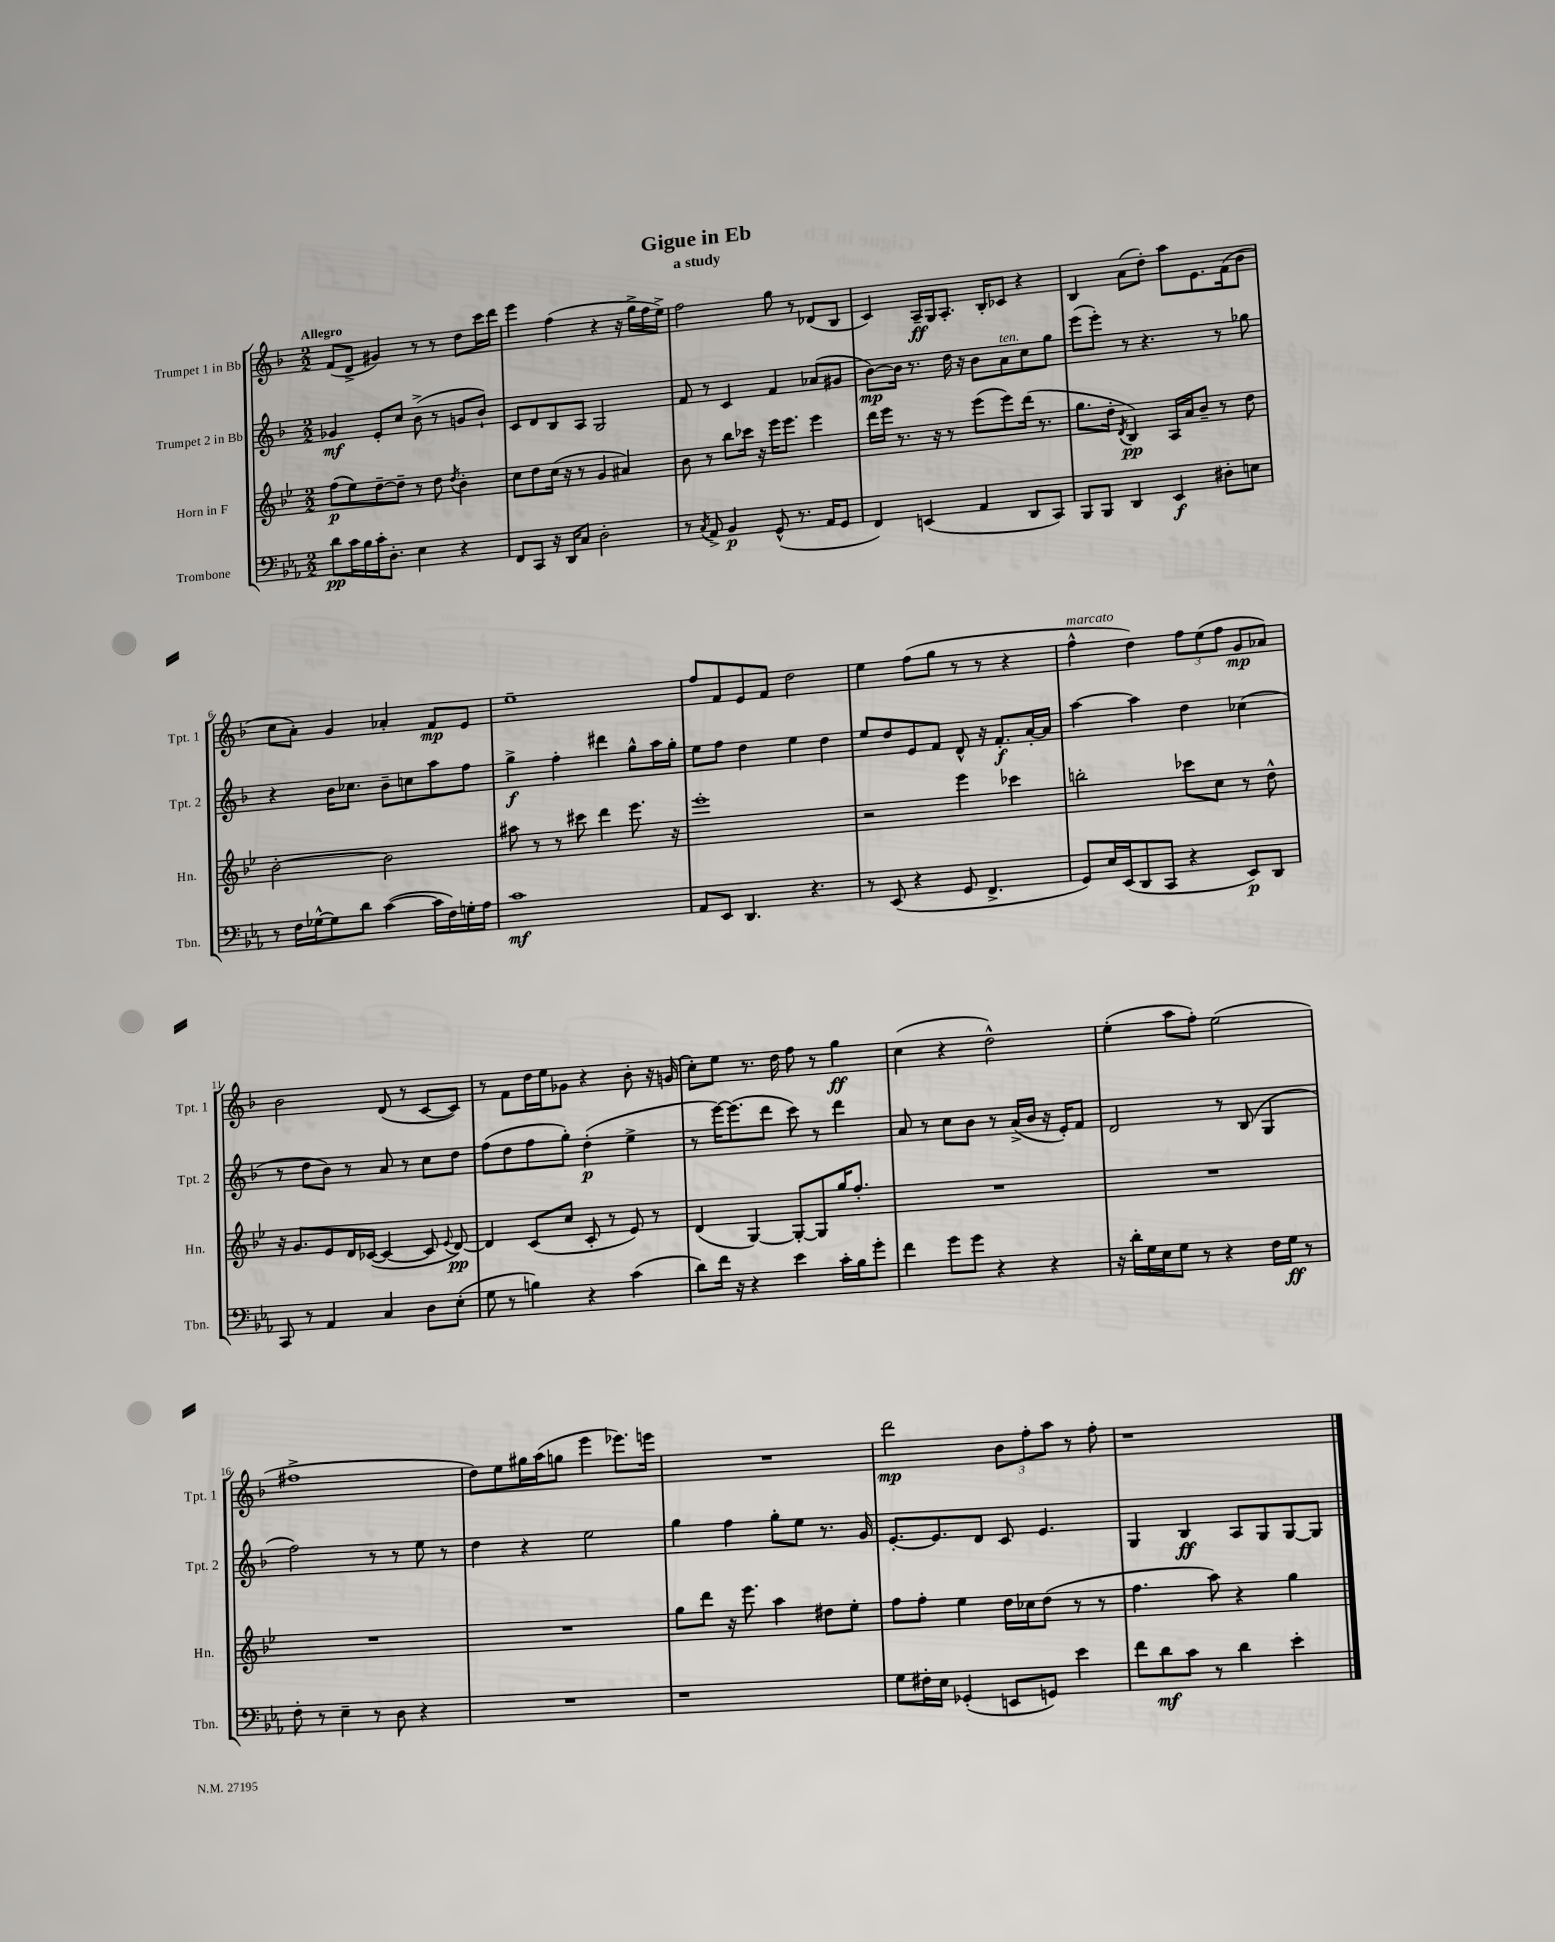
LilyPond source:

\header { title = "Gigue in Eb" subtitle = "a study" }
<<
\new StaffGroup <<
\new Staff = "s0" \with { instrumentName = "Trumpet 1 in Bb" shortInstrumentName = "Tpt. 1" } {
    \clef treble \key f \major \numericTimeSignature \time 2/2 \tempo "Allegro"
    \autoBeamOff f'8[( d'8]-> gis'4) r8 r8 d''8[ c'''16 d'''16] |
    e'''4 f''4( r4 r16 g''16[-> f''16 e''16]->) |
    f''2 g''8 r8 des'8[( bes8] |
    c'4) a16[--\ff g16 a8.]-. bes16[-. ces'8] r4 |
    bes4 a'8[( d''8]-.) a''8[ e'8. f'16( bes'8] |
    c''8[ a'8]-.) g'4 aes'4-. f'8[\mp e'8] |
    e''1-- |
    f''8[ f'8 e'8 f'8] d''2 |
    e''4 f''8[( g''8] r8 r8 r4 |
    f''4-^^\markup { \italic "marcato" } d''4) \tuplet 3/2 { f''8[ e''8( f''8] } g'8[\mp aes'8]) |
    bes'2 d'8( r8 c'8[~ c'8]) |
    r8 f'8[ d''16 e''16 ges'8] r4 bes'8-. r16 g'16( |
    c''8[-.) e''8] r8. d''16 f''8 r8 g''4\ff |
    c''4( r4 d''2-^) |
    e''4-.( a''8[ f''8]-.) e''2( |
    fis''1-> |
    d''8[) e''8 gis''16 a''16( g''8] e'''4 ees'''8.[) e'''16] |
    R1 |
    d'''2\mp \tuplet 3/2 { bes'8[ f''8-. a''8] } r8 f''8-. |
    r1 \bar "|." |
}
\new Staff = "s1" \with { instrumentName = "Trumpet 2 in Bb" shortInstrumentName = "Tpt. 2" } {
    \clef treble \key f \major \numericTimeSignature \time 2/2
    \autoBeamOff ges'4\mf e'8[-. c''8] bes'8->( r8 g'8[ bes'8]-!) |
    c'8[ d'8 bes8 a8] g2 |
    f'8 r8 c'4 f'4 aes'8[( gis'8] |
    bes'8[~\mp) bes'16] r8. d''16 r16 bes'8[ a'8^\markup { \italic "ten." } c''8 g''8] |
    e'''8[( e'''8]-.) r8 r4. r8 ges''8 |
    r4 bes'16[ ces''8.] bes'8[-- c''8 a''8 f''8] |
    g''4->\f f''4-. dis'''4 g''8[-^ a''16 g''16]-. |
    e''8[ f''8] d''4 e''4 d''4 |
    e''8[ d''8 e'8 f'8] d'8-^ r16 f'8.[-.\f a'16~-. a'16] |
    a''4~ a''4 d''4 ces''4( |
    r8 d''8[ bes'8]) r8 a'8 r8 c''8[ d''8] |
    f''8[( d''8 f''8 g''8]-.) d''4-.\p( e''4-> |
    r8 e'''16[~) e'''8.( d'''8] c'''8) r8 d'''4 |
    a'8 r8 c''8[ bes'8] r8 a'16[->( bes'16] r16 e'16[-.) f'8] |
    d'2 r8 bes8( g4 |
    f''2) r8 r8 e''8 r8 |
    d''4 r4 e''2 |
    g''4 f''4 g''8[-. e''8] r8. g'16 |
    e'8.[~-. e'8. d'8] c'8 e'4. |
    g4 bes4\ff a8[ g8 g8~ g8] \bar "|." |
}
\new Staff = "s2" \with { instrumentName = "Horn in F" shortInstrumentName = "Hn." } {
    \clef treble \key bes \major \numericTimeSignature \time 2/2
    \autoBeamOff f''8[\p( ees''8) d''8~-- d''8]-- r8 d''8 \acciaccatura { d''8 } bes'4-. |
    c''8[ d''8 c''16]( r16 r8 g'4 ais'4) |
    bes'8 r8 bes''8[ ces'''16] r16 ees'''16[ ees'''8.] ees'''4 |
    d'''16[ ees'''16] r8. r16 r8 ees'''8[( ees'''8) d'''16]( r8. |
    g''8.[ d''16]-. \acciaccatura { d'8 } bes4\pp) a16[ a'16 bes'8]-- r8 d''8 |
    bes'2~-. bes'2 |
    ais''8 r8 r8 cis'''8 d'''4 ees'''8. r16 |
    ees'''1-. |
    r2 ees'''4 ces'''4 |
    b''2-. ces'''8[ c''8] r8 d''8-^ |
    r16 g'8.[ ees'8 d'16 ces'16]~( ces'4~ ces'8 \appoggiatura { ees'8 } d'8~\pp) |
    d'4 c'8[( c''8] c'8-. r8 ees'8) r8 |
    d'4( g4~) g8[~-. g8 g''16 f''8.]-. |
    R1 |
    R1 |
    R1 |
    R1 |
    g''8[ d'''8] r16 ees'''8. a''4 dis''8[ ees''8]-. |
    f''8[ f''8]-. ees''4 d''16[ ces''16 d''8]( r8 r8 |
    f''4. a''8) r4 g''4 \bar "|." |
}
\new Staff = "s3" \with { instrumentName = "Trombone" shortInstrumentName = "Tbn." } {
    \clef bass \key ees \major \numericTimeSignature \time 2/2
    \autoBeamOff d'8[\pp c'16 bes16 c'16-. d8.]-. ees4 r4 |
    f,8[ c,8] r16 d,16[ c8] d2-. |
    r8 \acciaccatura { c8 } aes,8-> bes,4\p g,8-^( r8. aes,16[ g,8] |
    f,4) e,4( aes,4 d,8[ c,8]) |
    bes,,8[ bes,,8] d,4 ees,4\f dis8[-. e8] |
    r8 f16[ ges16~-^ ges8 d'8] c'4~( c'16[ f16) g16-. aes16] |
    c'1\mf |
    aes,8[ ees,8] d,4. r4. |
    r8 ees,8( r4 g,8 f,4.-> |
    g,8[) ees16 ees,16( d,8 c,8] r4 ees,8[\p) d,8] |
    c,8 r8 aes,4 c4 d8[ ees8]-.( |
    g8 r8 b4) r4 c'4( |
    d'8[) f'16] r16 r4 ees'4 c'16[-. bes16 g'8]-. |
    f'4 g'8[ g'8] r4 r4 |
    r16 d'16[-. g16 ees16 g8] r8 r4 f16[ g16]\ff r8 |
    f8-. r8 ees4-- r8 d8 r4 |
    R1 |
    r1 |
    g8[ fis16-. ees16] ges,4-.( e,8[ g,8]) ees'4 |
    f'8[ d'8\mf c'8] r8 d'4 ees'4-. \bar "|." |
}
>>
>>
